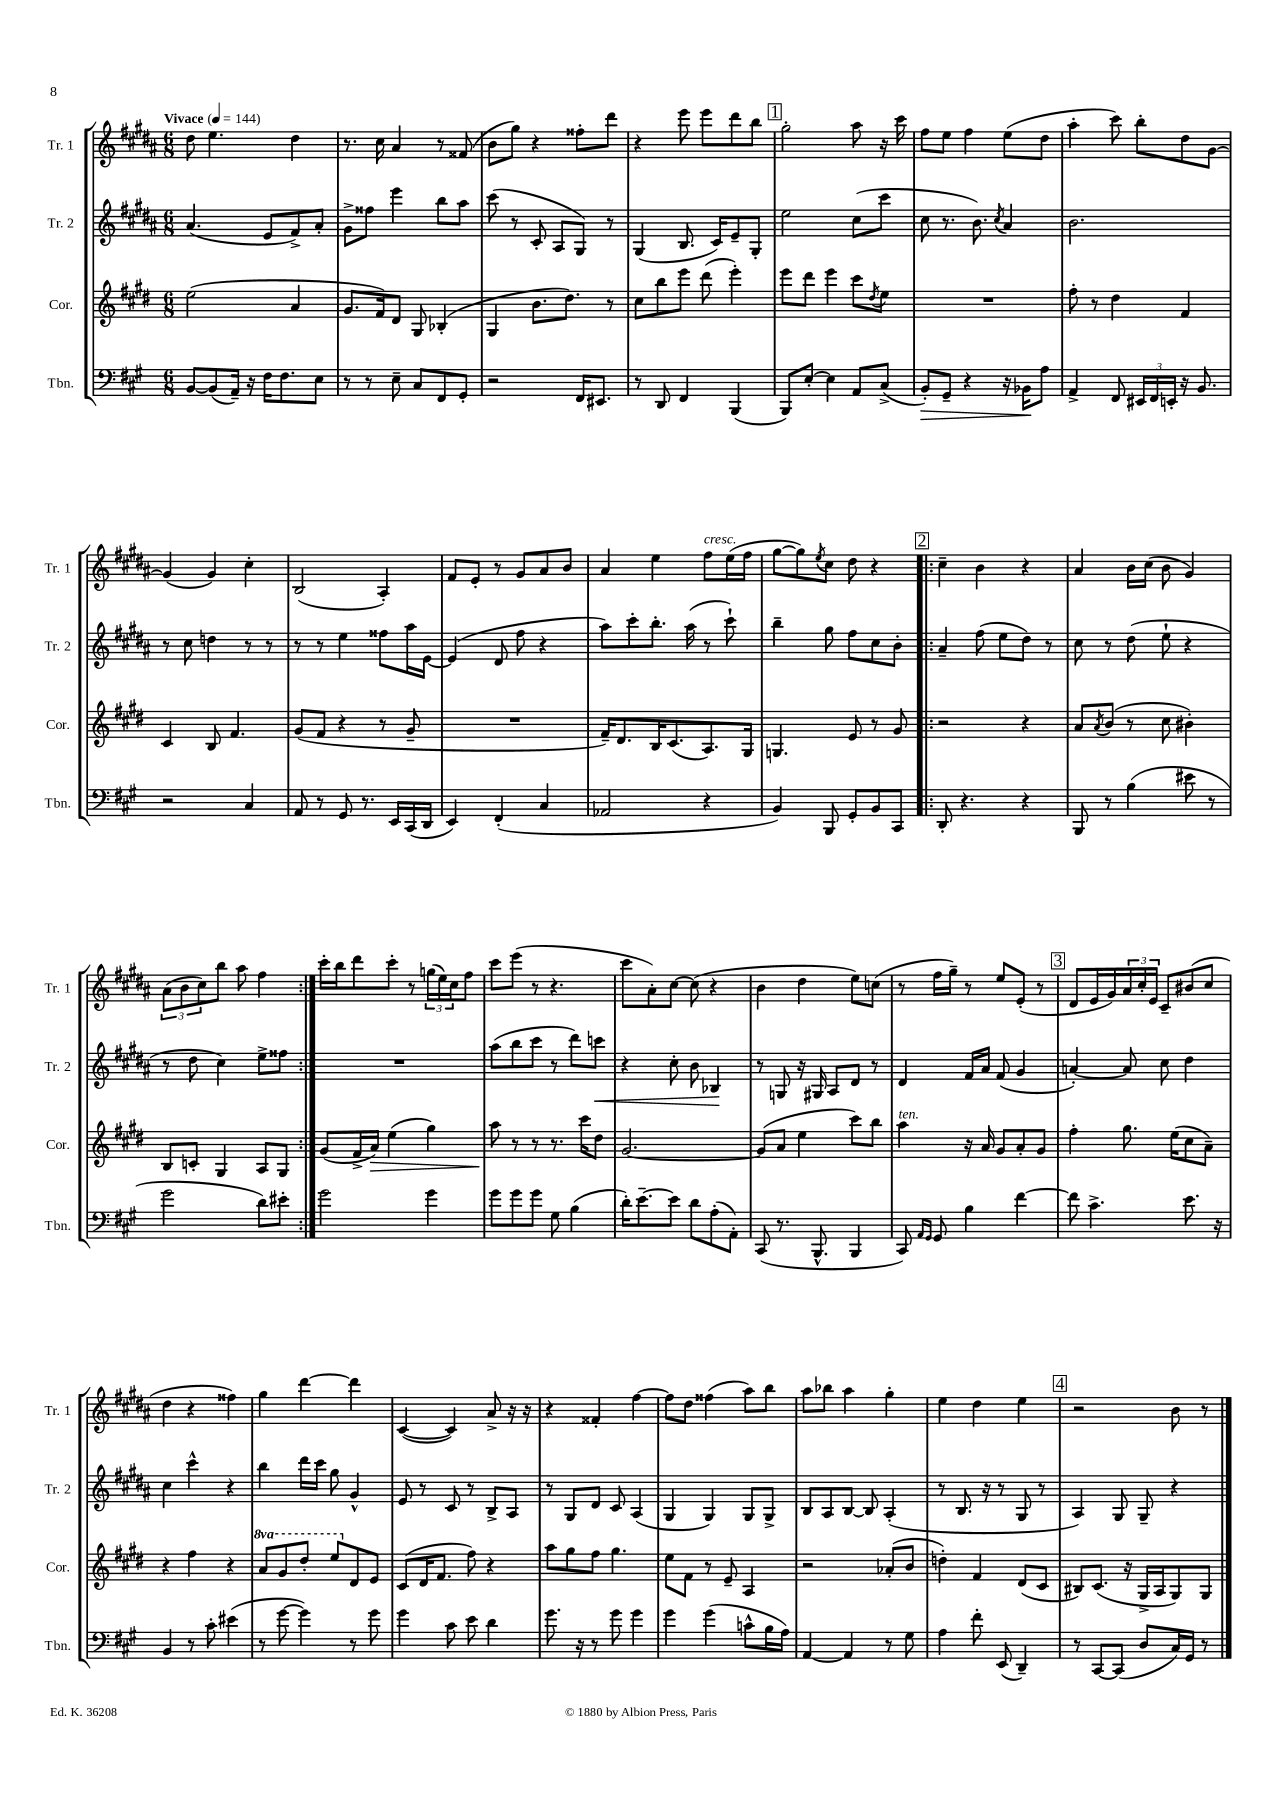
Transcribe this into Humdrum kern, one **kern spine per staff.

**kern	**kern	**kern	**kern
*staff4	*staff3	*staff2	*staff1
*clefF4	*clefG2	*clefG2	*clefG2
*k[f#c#g#]	*k[f#c#g#d#]	*k[f#c#g#d#a#]	*k[f#c#g#d#a#]
*M6/8	*M6/8	*M6/8	*M6/8
*MM144	*MM144	*MM144	*MM144
[8BB/L	(2ee\	(4.a#/	8dd#\
(8BB/]	.	.	4.ee\
16AA~/Jk)	.	.	.
16r	.	.	.
16F#\LK	.	8e/L	.
8.F#\	.	.	.
.	4a/	8f#^/)	4dd#\
8E\J	.	8a#'/J	.
=	=	=	=
8r	8.g#/L	8g#^\L	8.r
8r	.	8ff##\J	.
.	16f#/k)	.	16cc#\
8E~\	8d#/J	4eee\	4a#/
8C#/L	8G#/	.	.
8FF#/	(4B-'/	8bb\L	8r
8GG#'/J	.	8aa#\J	(8f##/
=	=	=	=
2r	4G#/	(8ccc#\	8b\L
.	.	8r	8gg#\J)
.	8.b\L	8c#'/	4r
.	.	8A#/L	.
.	8.dd#\J)	.	.
16FF#/LK	.	8G#/J)	8ff##'\L
8.EE#/J	.	.	.
.	8r	8r	8ddd#\J
=	=	=	=
8r	8cc#\L	(4G#/	4r
8DD/	8bb\	.	.
4FF#/	8eee\J	8.B/	8eee\
.	(8ddd#\	.	8eee\L
.	.	16c#/LK)	.
(4BBB/	4eee'\)	8e~/	8ddd#\
.	.	8G#'/J	8bb\J
=	=	=	=
8BBB/L)	8eee\L	2ee\	2gg#'\
[8E'/J	8ddd#\J	.	.
4E\]	4eee\	.	.
8AA/L	8ccc#\L	(8cc#\L	8aa#\
.	8qdd#/	.	.
(8C#^/J	8ee\J	8ccc#\J	16r
.	.	.	16ccc#\
=	=	=	=
8BB'/L)	2.r	8cc#\	8ff#\L
8GG#~/J	.	8.r	8ee\J
4r	.	.	4ff#\
.	.	8.b\)	.
.	.	8qcc#/	.
16r	.	4a#/	(8ee\L
16BB-\LK	.	.	.
8A\J	.	.	8dd#\J
=	=	=	=
4AA^/	8ff#'\	2.b\	4aa#'\
.	8r	.	.
8FF#/	4dd#\	.	8ccc#\)
24EE#/LL	.	.	8bb'\L
24FF#/	.	.	.
24EE'/JJ	.	.	.
16r	4f#/	.	8dd#\
8.BB/	.	.	.
.	.	.	[8g#\J
=	=	=	=
2r	4c#/	8r	(4g#/]
.	.	8cc#\	.
.	8B/	4dd\	4g#/)
.	4.f#/	.	.
4C#/	.	8r	4cc#'\
.	.	8r	.
=	=	=	=
8AA/	(8g#/L	8r	(2B/
8r	8f#/J	8r	.
8GG#/	4r	4ee\	.
8.r	.	.	.
.	8r	8ff##\L	4A#'/)
16EE/LL	.	.	.
(16CC#/	8g#~/	16aa#\L	.
16DD/JJ	.	[16e\JJ	.
=	=	=	=
4EE/)	2.r	(4e/]	8f#/L
.	.	.	8e'/J
(4FF#'/	.	8d#/	8r
.	.	8ff#\	8g#/L
4C#/	.	4r	8a#/
.	.	.	8b/J
=	=	=	=
2AA-/	16f#~/LK)	8aa#\L)	4a#/
.	8.d#/	.	.
.	.	8ccc#'\	.
.	16B/K	8.bb'\J	4ee\
.	(8.c#/	.	.
.	.	(16aa#\	.
4r	8.A/)	8r	8ff#\L
.	.	8ccc#`\)	(16ee\L
.	16G#/Jk	.	16ff#\JJ
=	=	=	=
4BB/)	4.G/	4bb~\	[8gg#\L
.	.	.	8gg#\])
.	.	.	8qee/
8BBB/	.	8gg#\	8cc#\J
8GG#'/L	8e/	8ff#\L	8dd#\
8BB/	8r	8cc#\	4r
8CC#/J	8g#/	8b'\J	.
=!|:	=!|:	=!|:	=!|:
8DD'/	2r	4a#~/	4cc#~\
4.r	.	.	.
.	.	(8ff#\	4b\
.	.	8ee\L	.
4r	4r	8dd#\J)	4r
.	.	8r	.
=	=	=	=
8BBB/	8a/L	8cc#\	4a#/
.	8qa/	.	.
8r	(8b/J	8r	.
(4B\	8r	(8dd#\	16b\LL
.	.	.	(16cc#\JJ
.	8cc#\	8ee`\	8b\
8e#\	4b#'\)	4r	4g#/)
8r	.	.	.
=	=	=	=
2g#\	8B/L	8r	(12a#\L
.	.	.	12b\
.	8c'/J	8dd#\	.
.	.	.	12cc#\)
.	4G#/	4cc#\)	8bb\J
.	.	.	8aa#\
8d\L)	8A/L	8ee^\L	4ff#\
8e#'\J	8G#/J	8ff##\J	.
=:|!	=:|!	=:|!	=:|!
2g#\	(8g#/L	2.r	16ccc#'\LL
.	.	.	16bb\J
.	16f#^/L	.	8ddd#\
.	16a/JJ)	.	.
.	(4ee\	.	8ccc#'\J
.	.	.	8r
4g#\	4gg#\)	.	(24gg\LL
.	.	.	24ee\)
.	.	.	24cc#\J
.	.	.	8ff#\J
=	=	=	=
8g#\L	8aa\	(8aa#\L	8ccc#\L
8g#\	8r	8bb\	(8eee\J
8g#\J	8r	8ccc#\J	8r
8G#\	8.r	8r	4.r
(4B\	.	8ddd#\L)	.
.	16ccc#\LK	.	.
.	8dd#\J	8ccc\J	.
=	=	=	=
16d'\LK)	[2.g#/	4r	8ccc#\L
[8.e~\	.	.	.
.	.	.	8a#'\)
8e\]J	.	8cc#'\	[8cc#\J
8d\L	.	8b\	(8cc#\]
(8A'\	.	4B-/	4r
8AA'\J)	.	.	.
=	=	=	=
(8CC#/	(8g#/]L	8r	4b\
8.r	8a/J	8G/	.
.	4ee\	16r	4dd#\
8.BBB^^/	.	16G#/	.
.	.	8A#/L	.
4BBB/	8ccc#\L)	8d#/J	8ee\L)
.	8bb\J	8r	(8cc\J
=	=	=	=
8CC#/)	4aa\	4d#/	8r
16qqAA/LL	.	.	.
16qqGG#/JJ	.	.	.
8GG#/	.	.	16ff#\LL
.	.	.	16gg#~\JJ)
4B\	16r	16f#/LL	8r
.	16a/	16a#/JJ	.
.	8g#/L	(8f#/	8ee/L
[4f#\	8a'/	4g#/	(8e'/J
.	8g#/J	.	8r
=	=	=	=
8f#\]	4ff#'\	[4a'/)	8d#/L
4.c#^\	.	.	16e/L
.	.	.	16g#/)
.	8.gg#\	8a/]	24a#/
.	.	.	24cc#'/
.	.	.	24e/JJ
.	.	8cc#\	8c#~/L
.	(16ee\LK	.	.
8.e\	8cc#\	4dd#\	(8b#/
.	8a~\J)	.	8cc#/J
16r	.	.	.
=	=	=	=
4BB/	4r	4cc#\	4dd#\
8r	4ff#\	4ccc#^^\	4r
8c#'\	.	.	.
(4e#\	4r	4r	4ff##\)
=	=	=	=
8r	8aa/L	4bb\	4gg#\
[8g#\	8gg#/	.	.
4g#\])	8ddd#'/J	16ddd#\LL	[4ddd#\
.	.	16ccc#\JJ	.
.	8eee/L	8gg#\	.
8r	8d#/	4g#^^/	4ddd#\]
8g#\	8e/J	.	.
=	=	=	=
4g#\	(8c#/L	8e/	([4c#/
.	16d#/K	8r	.
.	8.f#/J	.	.
8c#\	.	8c#/	4c#/])
8e\	8ff#\)	8r	.
4d\	4r	8B^/L	8a#^/
.	.	8A#/J	16r
.	.	.	16r
=	=	=	=
8.g#\	8aa\L	8r	4r
.	8gg#\	8G#/L	.
16r	.	.	.
8r	8ff#\J	8d#/J	4f##'/
8g#\	4.gg#\	8c#/	.
4g#\	.	(4A#/	[4ff#\
=	=	=	=
4g#\	8ee\L	4G#/	8ff#\]L
.	8f#\J	.	8dd#\J
(4g#\	8r	4G#/)	(4ff##\
.	8e~/	.	.
8c^^\L	4A/	8G#/L	8aa#\L)
16B\L	.	8G#^/J	8bb\J
16A\JJ)	.	.	.
=	=	=	=
[4AA/	2r	8B/L	8aa#\L
.	.	8A#/	8bb-\J
4AA/]	.	[8B/J	4aa#\
.	.	8B/]	.
8r	(8a-'/L	(4A#'/	4gg#'\
8G#\	8b/J	.	.
=	=	=	=
4A\	4dd'\)	8r	4ee\
.	.	8.B/	.
8f#'\	4f#/	.	4dd#\
.	.	16r	.
(8EE/	.	8r	.
4DD~/)	(8d#/L	8G#/	4ee\
.	8c#/J	8r	.
=	=	=	=
8r	8B#/L)	4A#/)	2r
[8CC#/L	(8.c#/J	.	.
(8CC#/]J	.	8G#/	.
.	16r	.	.
8D/L	16G#^/LL	8G#~/	.
.	16A/J	.	.
16C#/L)	8G#/)	4r	8b\
16GG#/JJ	.	.	.
8r	8G#/J	.	8r
==	==	==	==
*-	*-	*-	*-
